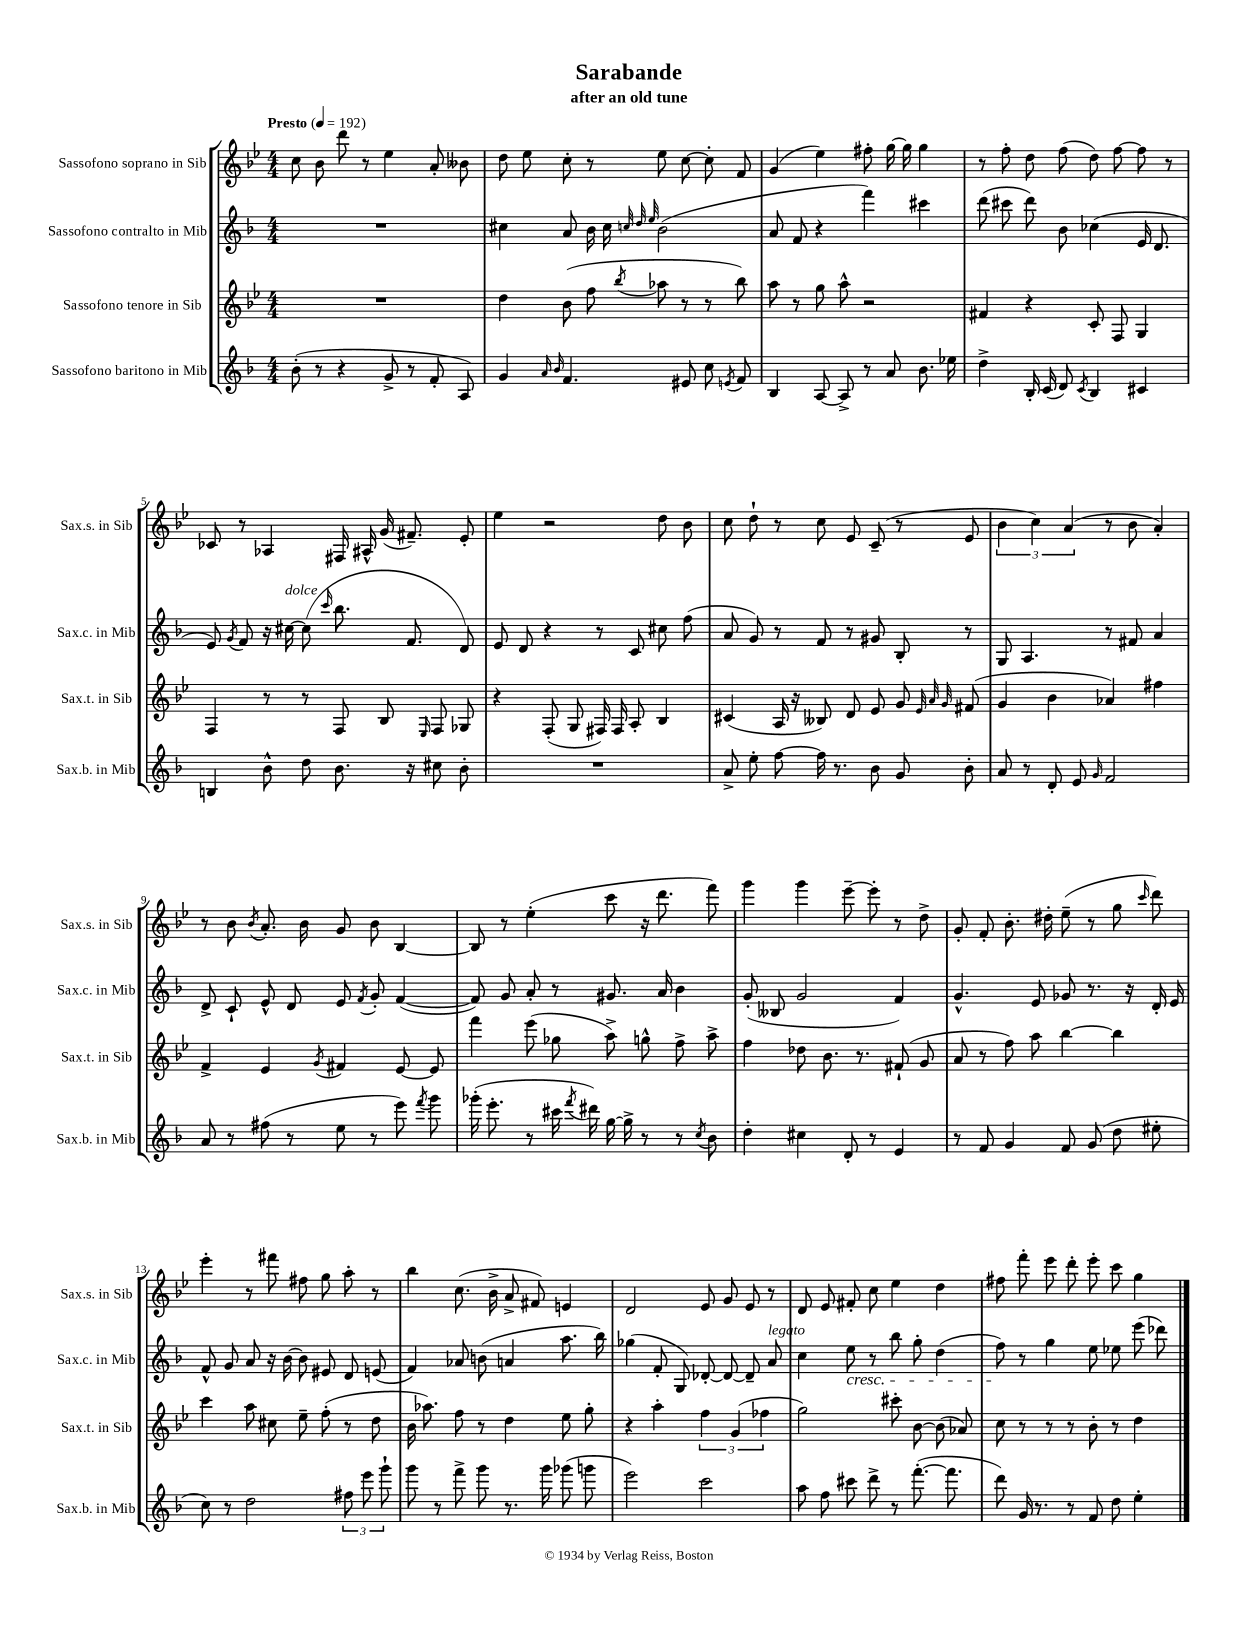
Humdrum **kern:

**kern	**kern	**kern	**kern
*staff4	*staff3	*staff2	*staff1
*clefG2	*clefG2	*clefG2	*clefG2
*k[b-]	*k[b-e-]	*k[b-]	*k[b-e-]
*M4/4	*M4/4	*M4/4	*M4/4
*MM192	*MM192	*MM192	*MM192
(8b-'	1r	1r	8cc
8r	.	.	8b-
4r	.	.	8ddd
.	.	.	8r
8g^	.	.	4ee-
8r	.	.	.
8f'	.	.	8a'
8A)	.	.	8b--
=	=	=	=
4g	4dd	4cc#	8dd
.	.	.	8ee-
16qqa	.	.	.
16qqb-	.	.	.
4.f	(8b-	8a	8cc'
.	8ff	16b-	8r
.	.	16cc#	.
.	.	32qqcc	.
.	.	32qqdd	.
.	8qbb-	32qqee	.
.	8aa-	(2b-	8ee-
8e#	8r	.	[8cc
8cc	8r	.	8cc']
8qe	.	.	.
8f	8bb-)	.	8f
=	=	=	=
4B-	8aa	8a	(4g
.	8r	8f	.
[8A	8gg	4r	4ee-)
8A^]	8aa^^	.	.
8r	2r	4fff)	8ff#'
8a	.	.	[16gg
.	.	.	16gg]
8.b-	.	4ccc#	4gg
16ee-	.	.	.
=	=	=	=
4dd^	4f#	(8ddd	8r
.	.	8ccc#	8ff'
16B-'	4r	8ddd)	8dd
(16c	.	.	.
8d)	.	8b-	(8ff
8qc	.	.	.
4B-	8c'	(4cc-	8dd)
.	8F	.	[8ff
4c#	4G	16e	8ff]
.	.	8.d	.
.	.	.	8r
=	=	=	=
4B	4F	8e)	8c-
.	.	8qg	.
.	.	8f	8r
8b-^^	8r	16r	4A-
.	.	[16cc#	.
8dd	8r	(8cc#]	.
.	.	16qqccc	.
8.b-	8F	8.bb-	16F#
.	.	.	16A#^^
.	8B-	.	(16g
16r	.	8.f	8.f#~)
.	16qqE-	.	.
8cc#	8F	.	.
8b-'	8G-	8d)	8e-'
=	=	=	=
1r	4r	8e	4ee-
.	.	8d	.
.	(8F'	4r	2r
.	8G	.	.
.	16F#)	8r	.
.	16F#	.	.
.	8A'	8c	.
.	4B-	8cc#	8dd
.	.	(8ff	8b-
=	=	=	=
8a^	(4c#	8a	8cc
8ee'	.	8g)	8dd`
[8ff	16A	8r	8r
.	16r	.	.
16ff]	8B--)	8f	8cc
8.r	.	.	.
.	8d	8r	8e-
8b-	8e-	8g#	(8c~
8g	8g	8B-'	8r
.	32qqe-	.	.
.	32qqa	.	.
.	32qqg	.	.
8b-'	(8f#	8r	8e-
=	=	=	=
8a	4g	8G	6b-
8r	.	4.A	.
.	.	.	6cc)
8d'	4b-	.	.
.	.	.	(6a
8e	.	.	.
16qqg	.	.	.
2f	4a-)	8r	8r
.	.	8f#	8b-
.	4ff#	4a	4a')
=	=	=	=
8a	4f^	8d^	8r
8r	.	8c`	8b-
.	.	.	8qb-
(8ff#	4e-	8e^^	8.a'
8r	.	8d	.
.	.	.	16b-
.	8qg	.	.
8ee	4f#	8e	8g
.	.	8qf	.
8r	.	8g'	8b-
8eee)	[8e-	([4f	[4B-
8qfff	.	.	.
8ggg	8e-]	.	.
=	=	=	=
(16ggg-'	4fff	8f])	8B-]
8.eee'	.	.	.
.	.	8g	8r
8r	(8eee-	8a'	(4ee-'
16ccc#	8gg-	8r	.
8qfff	.	.	.
16ddd#)	.	.	.
[16gg	8aa^)	8.g#	8ccc
16gg^]	.	.	.
8r	8gg^^	.	16r
.	.	16a	8.ddd
8r	8ff^	4b-	.
8qcc	.	.	.
8b-	8aa^	.	8fff)
=	=	=	=
4dd'	4ff	(8g'	4ggg
.	.	8B--	.
4cc#	8dd-	2g	4ggg
.	8.b-	.	.
8d'	.	.	[8eee-~
.	8.r	.	.
8r	.	.	8eee-']
4e	(8f#`	4f)	8r
.	8g	.	8dd^
=	=	=	=
8r	8a	4.g^^	8g'
8f	8r	.	8f'
4g	8ff)	.	8.b-'
.	8aa	8e	.
.	.	.	16dd#'
8f	[4bb-	8g-	(8ee-~
(8g	.	8.r	8r
8dd	4bb-]	.	8gg
.	.	16r	.
.	.	.	16qqccc
8ee#'	.	16d'	8ddd)
.	.	16e	.
=	=	=	=
8cc)	4ccc	8f^^	4eee-'
8r	.	8g	.
2dd	8aa	8a	8r
.	8cc#	16r	8fff#
.	.	[16b-	.
.	8ee-~	8b-]	8ff#
.	(8ff'	8e#	8gg
12ff#	8r	8d	8aa'
12eee	.	.	.
.	8dd	(8e	8r
12ggg`	.	.	.
=	=	=	=
8ggg	16b-	4f)	4bb-
.	8.aa-)	.	.
8r	.	.	.
8fff^	8ff	8a-	(8.cc
8ggg	8r	(8b	.
.	.	.	16b-^
8.r	4dd	4a	8a^
.	.	.	8f#)
16ggg	.	.	.
(8ggg-	8ee-	8.aa	4e
8ggg	8gg'	.	.
.	.	16bb-)	.
=	=	=	=
2eee)	4r	(4gg-	2d
.	4aa'	8f'	.
.	.	8G)	.
2ccc	6ff	[8d-'	8e-
.	.	8d-_	8g
.	(6g	.	.
.	.	8d-~]	8e-
.	6ff-	.	.
.	.	8a	8r
=	=	=	=
8aa	2gg)	4cc	8d
8ff	.	.	8e-
8ccc#	.	8ee	8f#'
8ddd^	.	8r	8cc
8r	8ccc#'	8bb-	4ee-
([8.fff'	[8b-	8gg'	.
.	(8b-]	(4dd	4dd
8.fff]	.	.	.
.	8a-)	.	.
=	=	=	=
8ddd)	8cc	8ff)	8ff#
16g	8r	8r	8fff'
8.r	.	.	.
.	8r	4gg	8eee-
8r	8r	.	8ddd'
8f	8b-'	8ee	8eee-'
8dd	8r	8ee-	8ccc
4ee'	4dd	(8eee	4gg
.	.	8ddd-)	.
==	==	==	==
*-	*-	*-	*-
